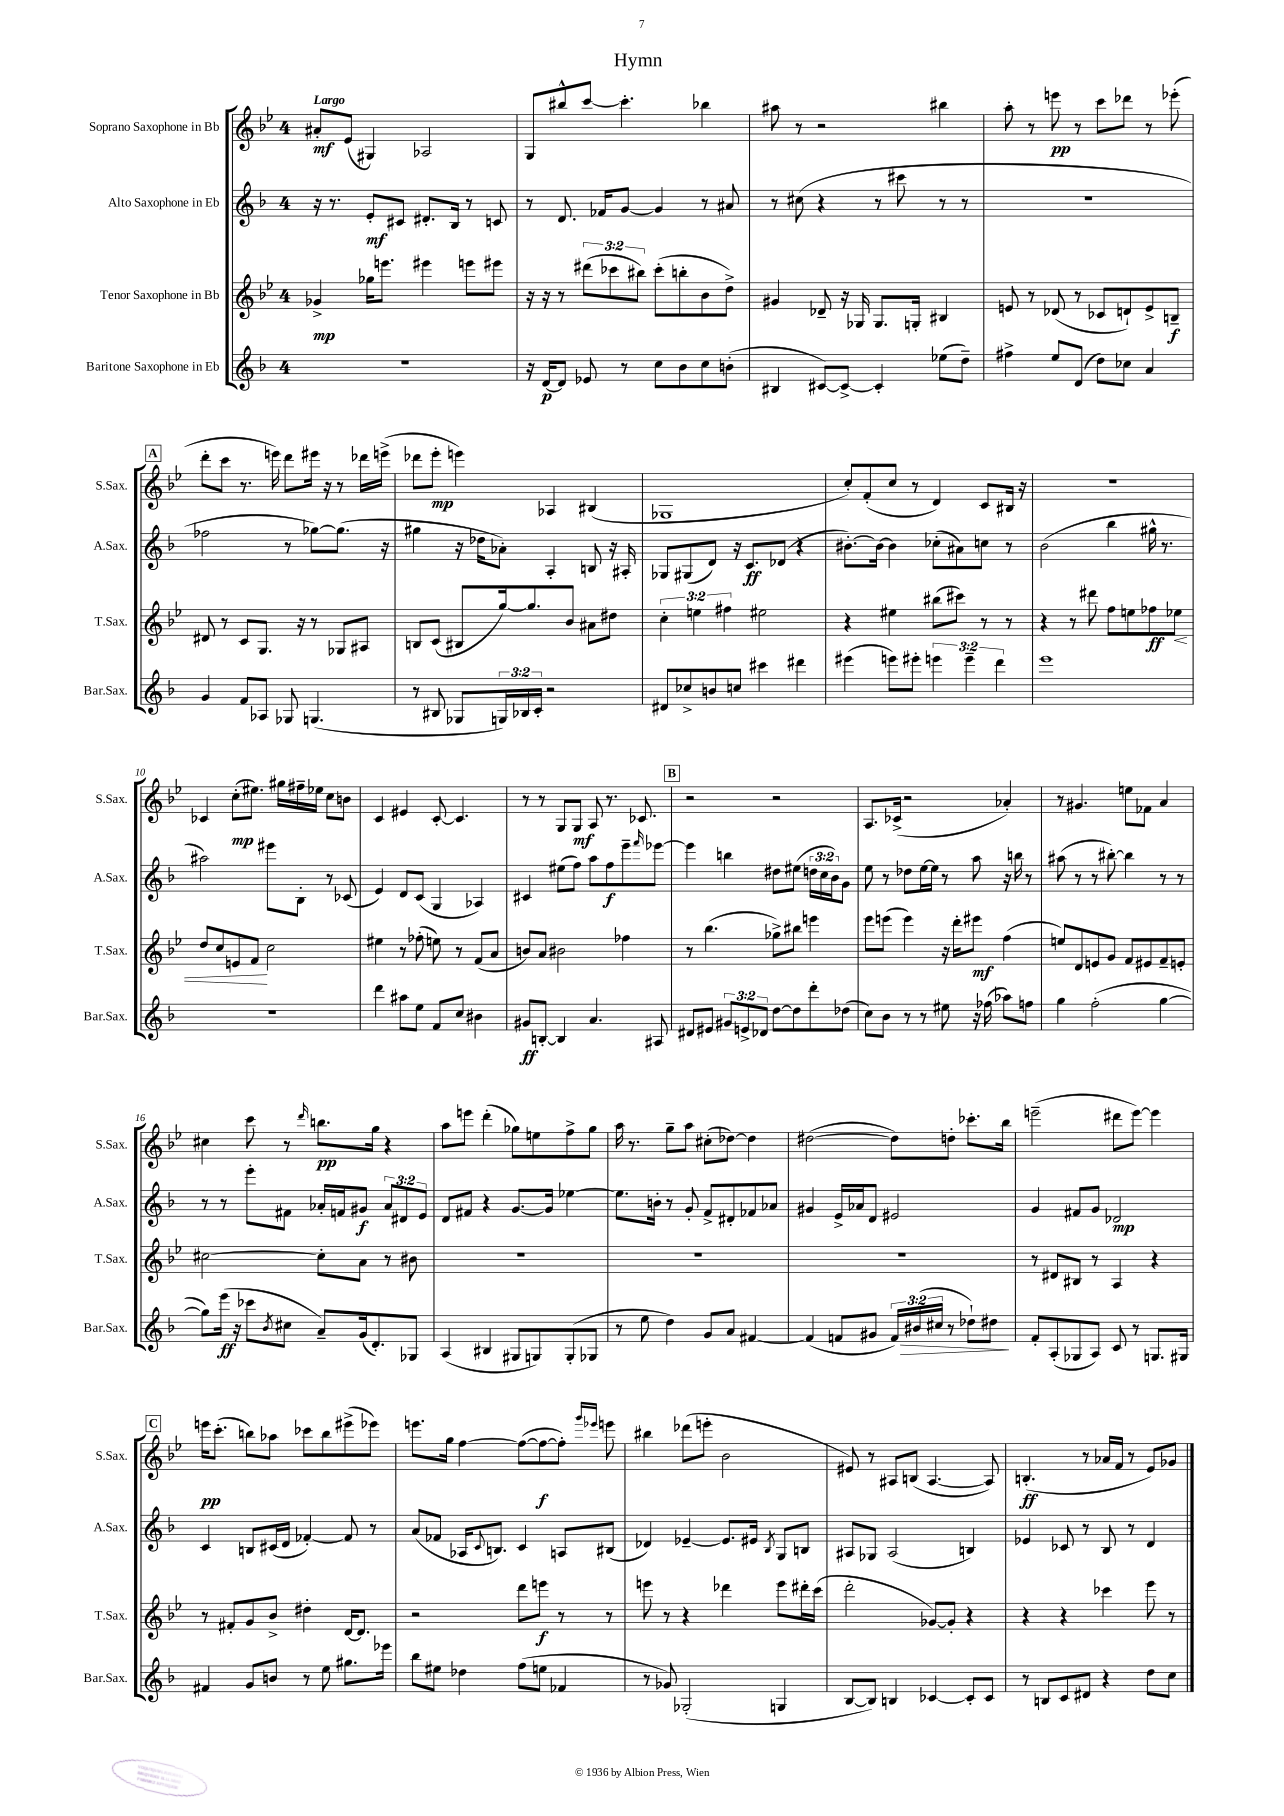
\header { title = "Hymn" }
<<
\new StaffGroup <<
\new Staff = "s0" \with { instrumentName = "Soprano Saxophone in Bb" shortInstrumentName = "S.Sax." } {
    \clef treble \key bes \major \once \override Staff.TimeSignature.style = #'single-digit \time 4/4 \tempo "Largo"
    ais'8-.\mf ees'8( gis4) aes2 |
    g8 bis''8-^ c'''8~ c'''4.-. bes''4 |
    ais''8 r8 r2 bis''4 |
    a''8-. r8 e'''8\pp r8 c'''8 des'''8 r8 ees'''8-.( |
    \mark \markup { \box "A" } d'''8-. c'''8 r8. e'''16) d'''8 eis'''16 r16 r8 des'''16 e'''16->( |
    des'''8 ees'''8-.\mp e'''4) aes4 bis4( |
    ges1 |
    c''8-.) f'8-.( c''8 r8 d'4) c'8 bis16 r16 |
    R1 |
    ces'4 c''8-.\mp( eis''8.) gis''16 fis''16-- ees''16 c''8 b'8 |
    c'4 eis'4 c'8~-. c'4. |
    r8 r8 g8 g8\mf a8 r8. ces'8. |
    \mark \markup { \box "B" } r2 r2 |
    a8. ces'16->( r2 aes'4-.) |
    r8 gis'4. e''8 fes'8 a'4 |
    cis''4 c'''8 r8 \grace { d'''16 } b''8.\pp g''16 r4 |
    a''8 e'''8 d'''4-.( ges''8) e''8 f''8-> ges''8 |
    a''16 r8. g''8-- a''8 cis''8-.( des''8~) des''4 |
    dis''2~( dis''8) d''8-. ces'''8.-. bes''16 |
    e'''2--( dis'''8 e'''8~) e'''4 |
    \mark \markup { \box "C" } e'''16\pp c'''8.-.( b''8) aes''8 ces'''8 b''8 eis'''8->( ees'''8) |
    e'''8. g''16 f''4~ f''8~( f''8~\f f''8-.) \grace { g'''16 ees'''16 } e'''8 |
    bis''4 des'''8( e'''8-. bes'2 |
    eis'8) r8 ais8 b8( ais4.~ ais8) |
    b4.-.\ff( r8 aes'16 f'16 r8 ees'8) ges'8 \bar "|." |
}
\new Staff = "s1" \with { instrumentName = "Alto Saxophone in Eb" shortInstrumentName = "A.Sax." } {
    \clef treble \key f \major \once \override Staff.TimeSignature.style = #'single-digit \time 4/4 \override Staff.TupletNumber.text = #tuplet-number::calc-fraction-text
    r16 r8. e'8-.\mf cis'8 dis'8.-. bes16 r8 c'8 |
    r8 d'8. fes'16 g'8~ g'4 r8 ais'8 |
    r8 cis''8( r4 r8 cis'''8 r8 r8 |
    R1 |
    \mark \markup { \box "A" } fes''2 r8 ges''8~) ges''8.( r16 |
    gis''4 r16 des''16 aes'8-.) a4-. b8 r16 ais16-. |
    ges8 gis8( d'8) r16 c'8.\ff des'8( r4 |
    bis'8.~-.) bis'16~ bis'4 ces''8-.( ais'8) c''8 r8 |
    bes'2( bes''4 gis''16-^ r8. |
    ais''2) eis'''8 bes8-. r8 ces'8( |
    e'4) d'8 c'8( g4 aes4) |
    cis'4 eis''8( f''8) a''8 f''8\f e'''8-- \grace { f'''16 } ees'''8~ |
    \mark \markup { \box "B" } ees'''4 b''4 dis''8 eis''8( \tuplet 3/2 { d''16 c''16 bes'16) } g'8 |
    e''8 r8 des''8 e''16~ e''16 r8 a''8 r16 b''16 r8 |
    ais''8( r8 r8 bis''8~-.) bis''4 r8 r8 |
    r8 r8 e'''8-. fis'8 aes'16-. f'16 gis'8\f \tuplet 3/2 { aes'8 dis'8 e'8 } |
    d'8 fis'8 r4 g'8.~ g'16 ees''4~ |
    ees''8. b'16-. r8 g'8-. f'8-> dis'8-. fes'8 aes'8 |
    gis'4 e'16-> aes'16 d'8 eis'2 |
    g'4 fis'8 g'8 des'2\mp |
    \mark \markup { \box "C" } c'4 b8 cis'16( d'16 fes'4~-.) fes'8 r8 |
    a'8( fes'8 aes16 \appoggiatura { c'8 } b8.) c'4 a8 bis8( |
    des'4) ees'4~-- ees'8. eis'16 \acciaccatura { bes8 } g8 b8 |
    ais8 ges8 ais2( b4) |
    ees'4 ces'8 r8 bes8 r8 d'4 \bar "|." |
}
\new Staff = "s2" \with { instrumentName = "Tenor Saxophone in Bb" shortInstrumentName = "T.Sax." } {
    \clef treble \key bes \major \once \override Staff.TimeSignature.style = #'single-digit \time 4/4 \override Staff.TupletNumber.text = #tuplet-number::calc-fraction-text
    ges'4->\mp ges''16 e'''8. eis'''4 e'''8 eis'''8 |
    r16 r16 r8 \tuplet 3/2 { dis'''8( ces'''8 bis''8) } ces'''8-.( b''8-. bes'8 d''8->) |
    gis'4 des'8-- r16 ges16 ges8. g16-. bis4 |
    e'8 r8 des'8( r8 ces'8 d'8-!) e'8-> b8--\f |
    \mark \markup { \box "A" } dis'8 r8 c'8 g8. r16 r8 ges8 ais8 |
    b8 c'8( bis8 g''16~) g''8. bes'8 ais'8 dis''8 |
    \tuplet 3/2 { c''4-. e''4 fis''4 } eis''2 |
    r4 eis''4 bis''8( cis'''8) r8 r8 |
    r4 r8 dis'''8 f''8 e''8 fes''8\ff ees''8\< |
    d''8 c''8 e'8 f'8\! c''2 |
    eis''4 r8 fes''8-.( e''8) r8 f'8( a'8 |
    b'8) a'8 bis'2 fes''4 |
    \mark \markup { \box "B" } r8 bes''4.( ges''8->) bis''8 e'''4 |
    ees'''8 e'''8( e'''4) r16 d'''16-. eis'''8\mf f''4( |
    e''8) d'8 e'8 g'8 f'8 eis'8 f'8-- e'8-. |
    cis''2~ cis''8-. a'8 r8 bis'8 |
    R1 |
    R1 |
    R1 |
    r8 dis'8 bis8 r8 a4 r4 |
    \mark \markup { \box "C" } r8 fis'8-. g'8 bes'8-> dis''4-. d'16~ d'8. |
    r2 d'''8 e'''8\f r8 r8 |
    e'''8 r8 r4 des'''4 e'''8 dis'''16-. c'''16( |
    d'''2-. ges'8~) ges'8-. r4 |
    r4 r4 ces'''4 ees'''8 r8 \bar "|." |
}
\new Staff = "s3" \with { instrumentName = "Baritone Saxophone in Eb" shortInstrumentName = "Bar.Sax." } {
    \clef treble \key f \major \once \override Staff.TimeSignature.style = #'single-digit \time 4/4 \override Staff.TupletNumber.text = #tuplet-number::calc-fraction-text
    R1 |
    r16 d'16~\p d'8 ees'8 r8 c''8 bes'8 c''8 b'8-.( |
    bis4 cis'8~) cis'8~-> cis'4-. ees''8( d''8--) |
    fis''4-> e''8 d'8( d''8) ces''8 a'4 |
    \mark \markup { \box "A" } g'4 f'8 aes8 ges8 g4.( |
    r8 bis8 ges8 \tuplet 3/2 { g16) bes16 c'16-. } r2 |
    dis'8 ces''8-> b'8 c''8 cis'''4 dis'''4 |
    eis'''4( e'''8) eis'''8-. \tuplet 3/2 { e'''4 e'''4-- d'''4 } |
    e'''1 |
    R1 |
    d'''4 ais''8 e''8 f'8 c''8 bis'4 |
    gis'8\ff b8~-. b4 a'4. ais8 |
    \mark \markup { \box "B" } dis'8 eis'8 \tuplet 3/2 { gis'8 e'8-> des'8 } d''8~ d''8 d'''8-. des''8( |
    c''8) bes'8 r8 r8 eis''8 r16 fes''16( aes''8) f''8 |
    g''4 f''2-.( g''4~ |
    g''8) e'''16\ff( r16 ces'''8 \acciaccatura { bes'8 } cis''8 a'8--) g'16( d'8.-.) ges8 |
    a4( bis4 gis8 g8) g8-.( ges8 |
    r8 e''8 d''4) g'8 a'8 fis'4~ |
    fis'4( f'8 gis'8 \tuplet 3/2 { f'16) bis'16\>( cis''16 } r8 des''8-!) dis''8\! |
    f'8-. a8-.( ges8 a8) c'8 r8 g8. gis16 |
    \mark \markup { \box "C" } fis'4 g'8 b'8 r8 e''8 gis''8. ees'''16 |
    bes''8 eis''8 des''4 f''8( e''8 fes'4 |
    r8 ges'8) ges2-.( g4 |
    bes8~ bes8) b4 ces'4~ ces'8-. ces'8 |
    r8 b8 c'8 dis'8 r4 d''8 c''8 \bar "|." |
}
>>
>>
